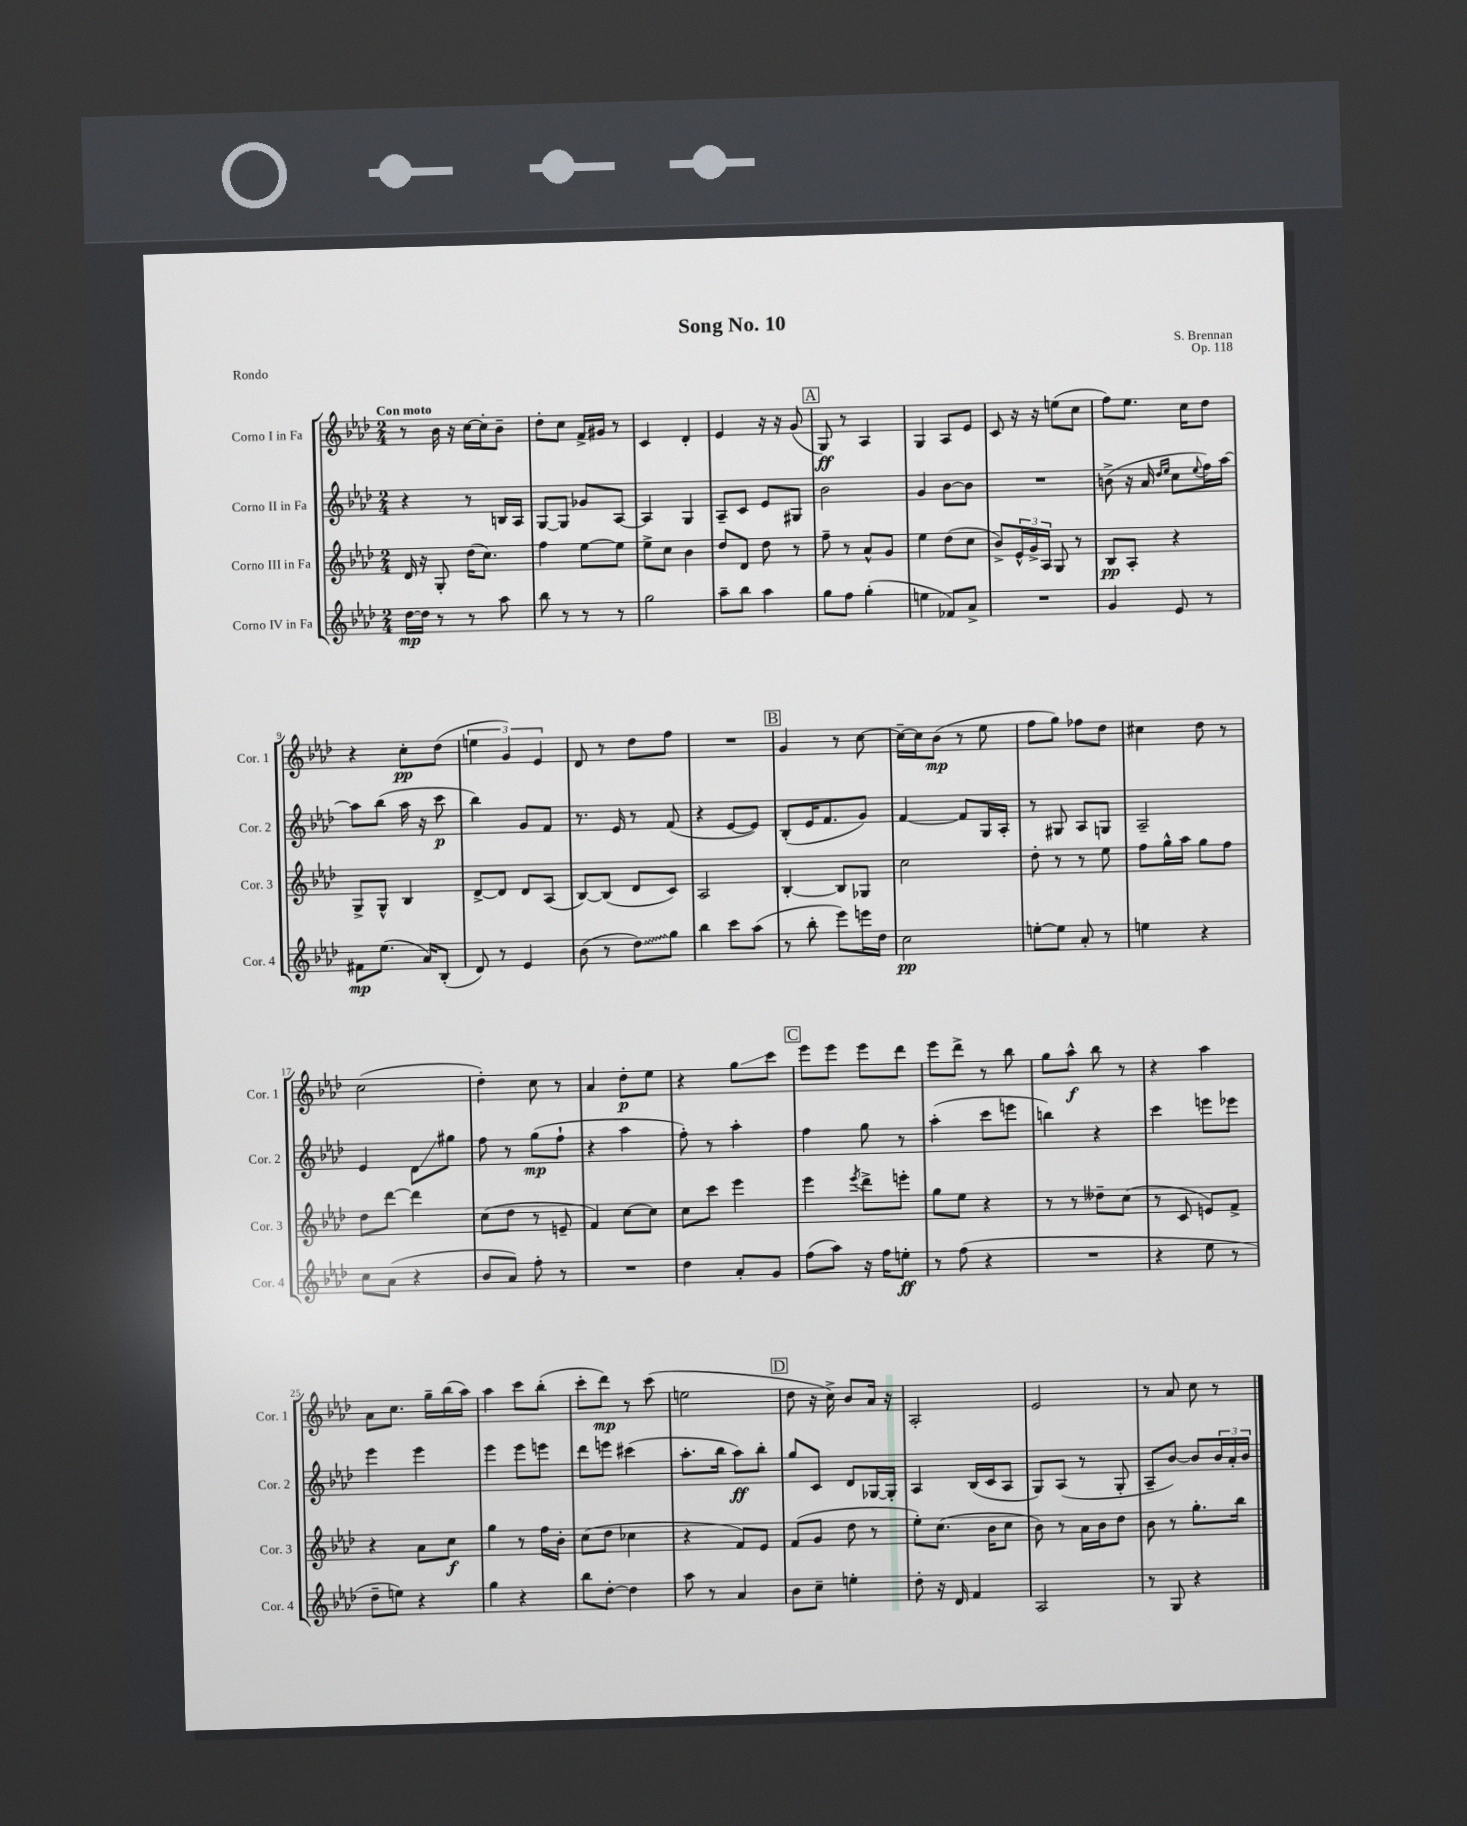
\header { title = "Song No. 10" composer = "S. Brennan" opus = "Op. 118" piece = "Rondo" }
<<
\new StaffGroup <<
\new Staff = "s0" \with { instrumentName = "Corno I in Fa" shortInstrumentName = "Cor. 1" } {
    \clef treble \key aes \major \numericTimeSignature \time 2/4 \tempo "Con moto"
    r8 bes'16 r16 c''16~ c''16-. bes'8-- |
    des''8-. c''8 f'16-> gis'16 r8 |
    c'4 des'4-. |
    ees'4 r16 r16 g'8( |
    \mark \markup { \box "A" } g8\ff) r8 aes4 |
    g4 aes8 ees'8 |
    c'8 r16 r16 e''8( c''8 |
    f''8) ees''8. c''16 des''8 |
    r4 c''8-.\pp des''8( |
    \tuplet 3/2 { e''4 g'4) ees'4 } |
    des'8 r8 des''8 f''8 |
    R2 |
    \mark \markup { \box "B" } g'4 r8 c''8~ |
    c''16~-- c''16 bes'8\mp( r8 ees''8 |
    f''8 g''8) fes''8 des''8 |
    cis''4 des''8 r8 |
    c''2( |
    des''4-.) c''8 r8 |
    aes'4 des''8-.\p ees''8 |
    r4 g''8\glissando c'''8 |
    \mark \markup { \box "C" } ees'''8 ees'''8 ees'''8 des'''8 |
    ees'''8 des'''8-> r8 bes''8 |
    g''8 aes''8-^\f bes''8 r8 |
    r4 aes''4 |
    aes'8 c''8. g''16-- bes''16( aes''16) |
    aes''4 c'''8 bes''8-.( |
    c'''8-. des'''8\mp) r8 c'''8( |
    e''2 |
    \mark \markup { \box "D" } des''8 r16 c''16->) bes'8 aes'16 r16 |
    aes2-. |
    ees'2 |
    r8 aes'8 c''8 r8 \bar "|." |
}
\new Staff = "s1" \with { instrumentName = "Corno II in Fa" shortInstrumentName = "Cor. 2" } {
    \clef treble \key aes \major \numericTimeSignature \time 2/4
    r4 r8 b16 aes16 |
    g8~ g8 ges'8 aes8~ |
    aes4 g4 |
    aes8-- c'8 ees'8 gis8 |
    \mark \markup { \box "A" } bes'2 |
    g'4 bes'8~ bes'8 |
    R2 |
    b'8->( r16 aes'16 \grace { des''16 ees''16 } c''8 \appoggiatura { ees''8 } f''16) aes''16~ |
    aes''8 bes''8( aes''16 r16 c'''8\p |
    bes''4) g'8 f'8 |
    r8. ees'16 r8 f'8( |
    r4 ees'8~ ees'8) |
    \mark \markup { \box "B" } bes8-.( ees'16 f'8. g'8) |
    f'4~ f'8 g16 aes16-. |
    r8 gis8 aes8 g8 |
    aes2-- |
    ees'4 des'8\glissando gis''8 |
    f''8 r8 g''8\mp( f''8-! |
    r4 aes''4 |
    f''8-.) r8 aes''4-. |
    \mark \markup { \box "C" } f''4 g''8 r8 |
    aes''4-.( c'''8 e'''8 |
    b''4) r4 |
    c'''4 e'''8 ees'''8 |
    ees'''4 ees'''4 |
    ees'''4 ees'''8 e'''8 |
    des'''8 e'''8 cis'''4( |
    aes''8.-. bes''16 aes''8\ff) bes''8-. |
    \mark \markup { \box "D" } g''8 c'8 des'8 ges16~ ges16-. |
    aes4 bes16( c'16 aes8 |
    g8) aes8( r8 g8-. |
    aes8-- bes'8~) bes'8 \tuplet 3/2 { bes'16 aes'16-. bes'16 } \bar "|." |
}
\new Staff = "s2" \with { instrumentName = "Corno III in Fa" shortInstrumentName = "Cor. 3" } {
    \clef treble \key aes \major \numericTimeSignature \time 2/4
    des'16 r16 g8-. des''16( c''8.) |
    f''4 ees''8~ ees''8 |
    ees''8-> c''8 bes'4 |
    des''8 des'8 des''8 r8 |
    \mark \markup { \box "A" } f''8-- r8 aes'8-^ g'8 |
    ees''4 des''8( c''8 |
    bes'8->) \tuplet 3/2 { ees'16-^ g'16-> aes16 } g8 r8 |
    bes8\pp aes8-. r4 |
    g8-> g8-^ bes4 |
    des'8~-> des'8 des'8 aes8( |
    bes8~) bes8( des'8 c'8) |
    aes2 |
    \mark \markup { \box "B" } bes4~-. bes8 ges8 |
    c''2 |
    des''8-. r8 r8 ees''8 |
    f''8 g''16-^ aes''16 g''8 f''8 |
    des''8 des'''8~ des'''4 |
    c''8( des''8 r8 e'8-- |
    f'4) c''8~ c''8 |
    c''8 c'''8 ees'''4 |
    \mark \markup { \box "C" } ees'''4 \acciaccatura { ees'''8 } des'''8-> e'''8-. |
    g''8 ees''8 r4 |
    r8 r8 deses''8-- c''8( |
    r8 c'8 e'8) f'8-> |
    r4 aes'8 c''8\f |
    g''4 r8 f''16 bes'16-. |
    c''8( des''8 ces''4 |
    r4 f'8) ees'8 |
    \mark \markup { \box "D" } f'8( g'8 des''8 r8 |
    ees''8-.) c''8.( bes'16 c''8 |
    bes'8) r8 aes'16 bes'16 des''8 |
    bes'8 r8 g''8.-. bes''16 \bar "|." |
}
\new Staff = "s3" \with { instrumentName = "Corno IV in Fa" shortInstrumentName = "Cor. 4" } {
    \clef treble \key aes \major \numericTimeSignature \time 2/4
    des''16~\mp des''16 r8 r8 aes''8 |
    bes''8 r8 r8 r8 |
    g''2 |
    aes''8-- bes''8 aes''4 |
    \mark \markup { \box "A" } g''8 f''8 g''4-.( |
    e''4 fes'8) aes'8-> |
    R2 |
    g'4 ees'8 r8 |
    fis'8\mp ees''8.( aes'16) bes8-.( |
    des'8) r8 ees'4 |
    bes'8( r8 \once \override Glissando.style = #'zigzag des''8\glissando) g''8 |
    bes''4 c'''8 aes''8( |
    \mark \markup { \box "B" } r8 bes''8-. ees'''8) e'''16 des''16 |
    c''2\pp |
    e''8~-. e''8 aes'8-. r8 |
    e''4 r4 |
    c''8 aes'8( r4 |
    bes'8 aes'8) f''8-. r8 |
    R2 |
    des''4 aes'8-. g'8 |
    \mark \markup { \box "C" } f''8( aes''8) r16 f''16 e''8-.\ff |
    r8 f''8( r4 |
    R2 |
    r4 ees''8 r8 |
    des''8-- e''8) r4 |
    g''4 r4 |
    bes''8 des''8~-. des''4 |
    aes''8 r8 aes'4 |
    \mark \markup { \box "D" } bes'8 c''8-- e''4-. |
    des''8-. r16 des'16 f'4 |
    aes2 |
    r8 g8 r4 \bar "|." |
}
>>
>>
